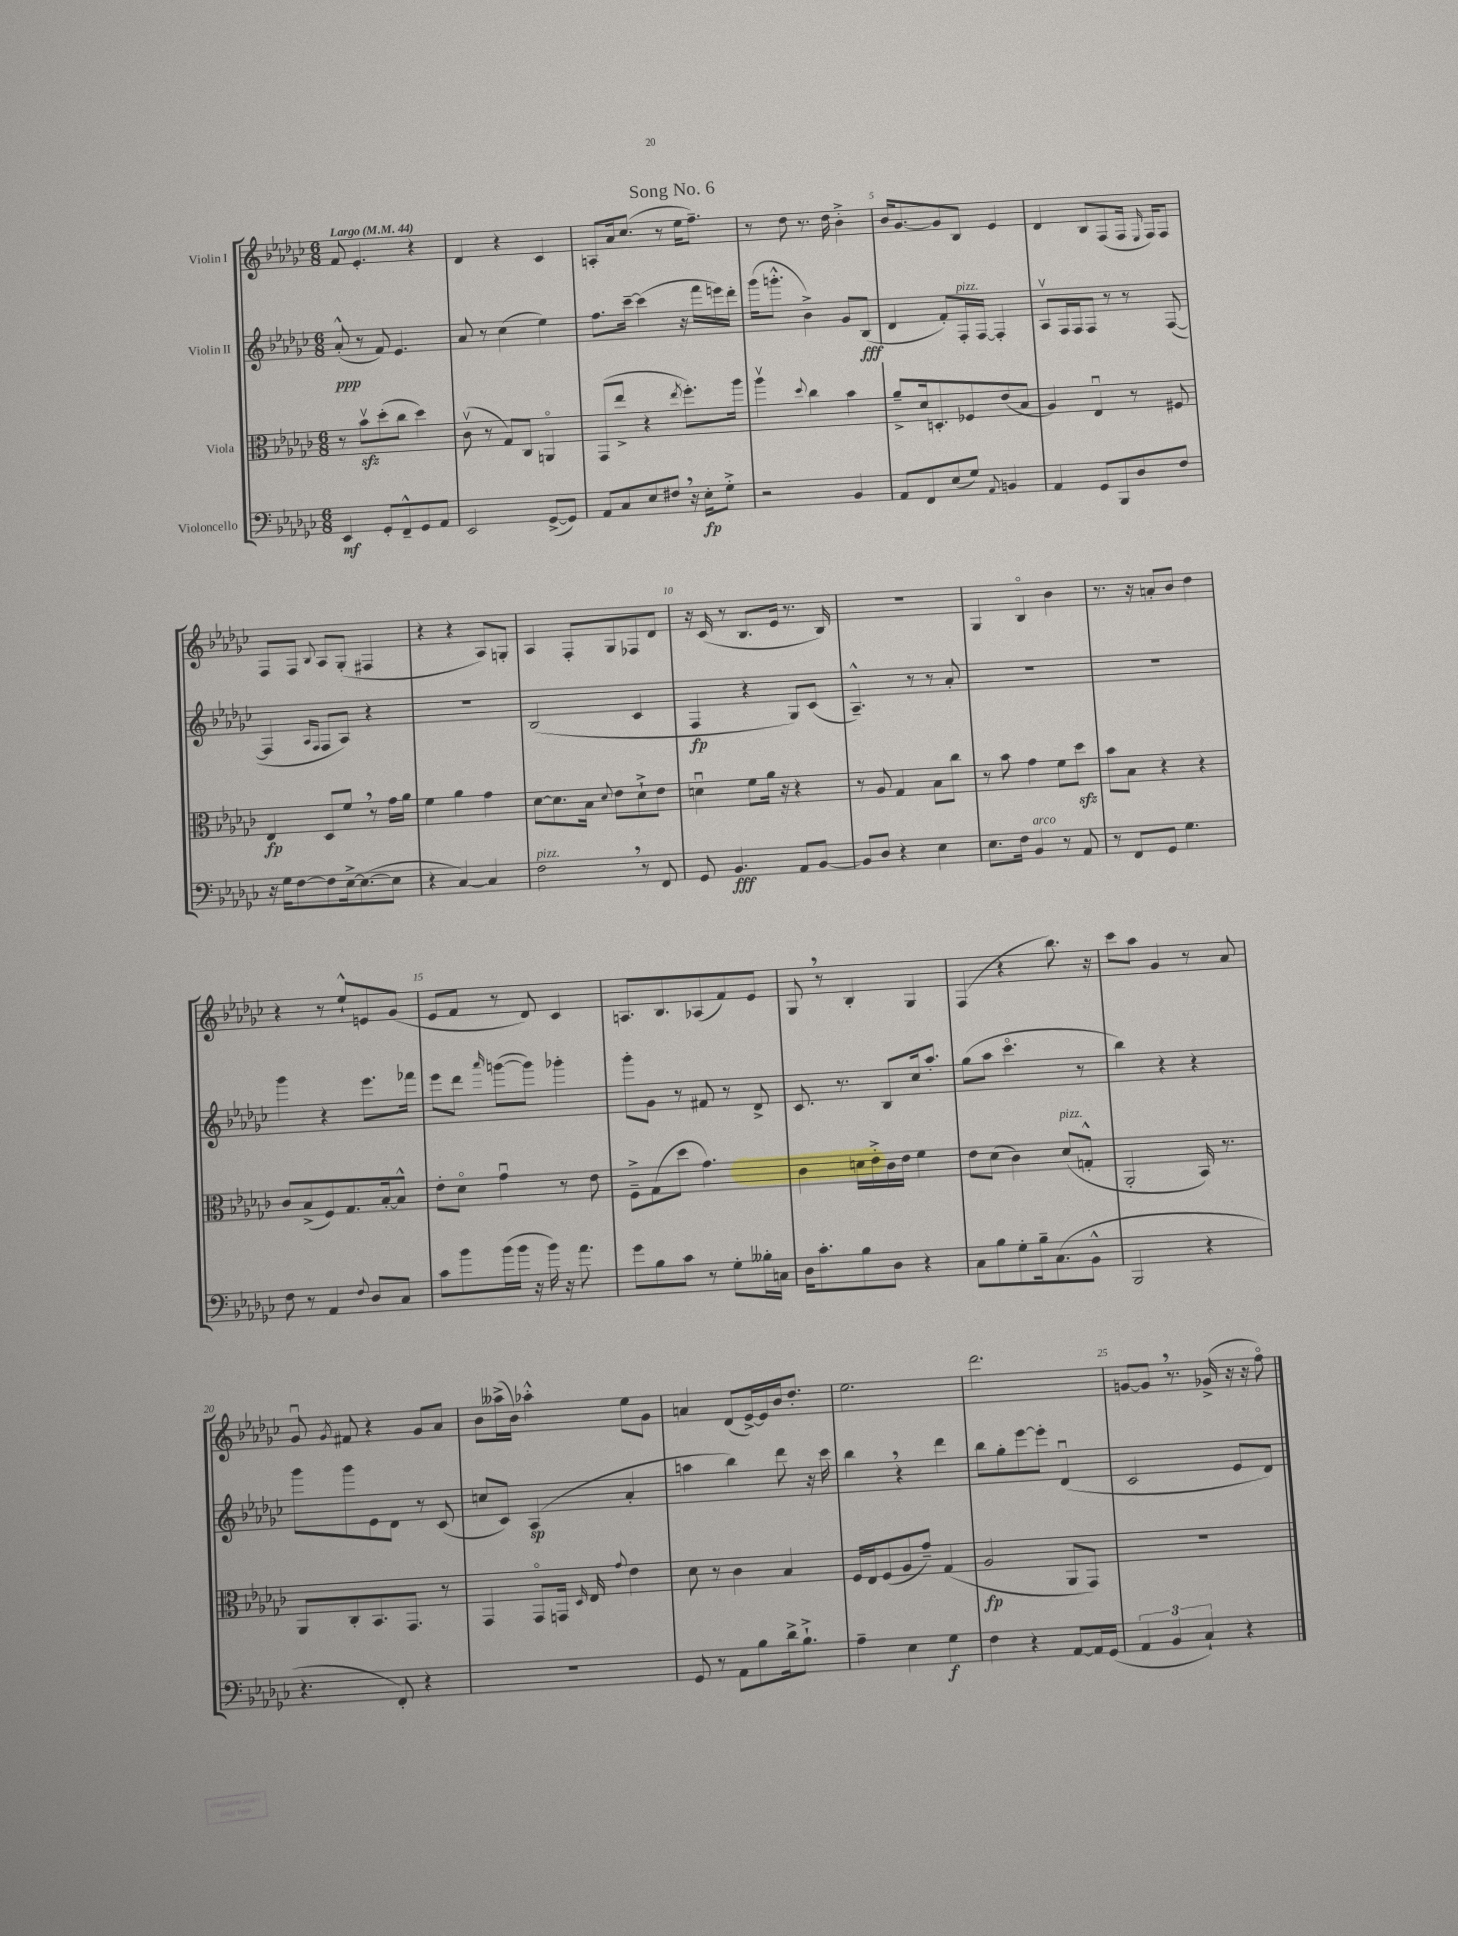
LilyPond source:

\header { title = "Song No. 6" }
<<
\new StaffGroup <<
\new Staff = "s0" \with { instrumentName = "Violin I" } {
    \clef treble \key ges \major \numericTimeSignature \time 6/8 \tempo "Largo" 4 = 44
    \autoBeamOff f'8 ees'4.-. r4 |
    des'4 r4 ces'4 |
    a8[-. aes'16 ces''8.]( r8 ees''16[ f''8.]--) |
    r8 des''8 r8. des''16 bes'4-.-> |
    bes'16[ ges'8.~ ges'8 bes8] ees'4 |
    des'4 bes8[ f8( f16] \grace { ees16 } f16[) f8] |
    f8[ f8] \appoggiatura { bes8 } aes8[ ges8]-.( fis4 |
    r4 r4 aes8[) g8]-. |
    aes4 f8[-. ges8 fes8 des'8] |
    r16 ces'16( r8 bes8.[ ees'16] r8. bes16) |
    R2. |
    ges4 bes4\flageolet bes'4 |
    r8. r16 a'8[-. bes'8] des''4 |
    r4 r8 ees''8[-!-^ e'8 ges'8]( |
    ees'8[ f'8] r8 des'8) ces'4 |
    a8.[ bes8. aes8( f'8) ees'8] |
    ges8 \breathe r8 bes4-. ges4 |
    f4( r4 bes''8.) r16 |
    ces'''8[ aes''8] ges'4 r8 aes'8 |
    ges'8\downbow \acciaccatura { ges'8 } fis'8 r4 ges'8[ aes'8] |
    bes'8[ aeses''16->( bes'16]) aes''4-.-^ ees''8[ ges'8] |
    a'4 des'8[( ees'16~->) ees'16 bes'16 des''8.]-. |
    ees''2. |
    des'''2. |
    g'8[~ g'8] \breathe r8. ges'16->( r16 r16 f''8\flageolet) \bar "|." |
}
\new Staff = "s1" \with { instrumentName = "Violin II" } {
    \clef treble \key ges \major \numericTimeSignature \time 6/8
    \autoBeamOff aes'8-.-^\ppp( r8 f'8) ees'4. |
    aes'8 r8 ces''4( ees''4) |
    f''8.[ ces'''16]~-- ces'''4( r16 f'''16[ e'''16) des'''16]-. |
    ges'''16[( g'''8.]-.-^ bes'4->) ges'8[ bes8]\fff( |
    des'4 f'8[-.) f16-.^\markup { \italic "pizz." } f16]~ f4-. |
    aes8[\upbow f16 f16 f8] r8 r8 f8~( |
    f4 \grace { aes16[ f16] } f8[ aes8]) r4 |
    R2. |
    bes2( ces'4 |
    f4\fp r4 ges8[) ces'8]( |
    aes4.---^) r8 r8 aes'8-. |
    R2. |
    R2. |
    ges'''4 r4 ees'''8.[ fes'''16] |
    ees'''8[ des'''8] \grace { aes'''16 } g'''8[~( g'''8]) ges'''4-. |
    ges'''8[-. ges'8] r8 fis'8 r8 des'8-> |
    ces'8. r8. bes8[ ces''16 aes''8.]-. |
    ges''8[( aes''8] ces'''4.\flageolet r8 |
    bes''4) r4 r4 |
    ges'''8[ ges'''8 ees'8 des'8] r8 ces'8( |
    c''8[ ces'8]) aes4\sp( aes'4-. |
    a''4 bes''4) des'''8 r16 ces'''16 |
    bes''4 \breathe r4 des'''4 |
    bes''8[ ges''8-. ees'''8~ ees'''8]-. des'4\downbow( |
    ces'2 ees'8[ des'8]) \bar "|." |
}
\new Staff = "s2" \with { instrumentName = "Viola" } {
    \clef alto \key ges \major \numericTimeSignature \time 6/8
    \autoBeamOff r8 bes'8[\upbow\sfz des''8-.( ces''8] des''4) |
    ces'8\upbow( r8 ges8[) ces8] a,4\flageolet |
    ges,8[( ees''8]-> r4 \acciaccatura { ees''8 } f''8.[-.) aes''16] |
    aes''4\upbow \appoggiatura { des''8 } ces''4 bes'4 |
    aes'8[---> des'16 d8.-. fes8 ees'8( bes8] |
    aes4) ees4\downbow r8 fis8 |
    ees4\fp des8[ f'8] \breathe r8 ges'16[ aes'16] |
    f'4 aes'4 ges'4 |
    des'8[~ des'8. bes16] \appoggiatura { des'8 } ees'8[ des'8-!-> ees'8] |
    d'4\downbow f'8[ aes'16] r16 r4 |
    r8 aes8 ges4 bes8[ ces''8] |
    r8 bes'8 ges'4 f'8[ des''8]\sfz |
    bes'8[ bes8] r4 r4 |
    ces'8[ bes8->( f8) ges8. bes16~-. bes8]-^ |
    ees'8[-. des'8]\flageolet ges'4\downbow r8 ees'8 |
    f8[---> ges8( des''8] ges'4.) |
    ces'4 d'16[ ees'16-.-> ces'16 ees'16] f'4 |
    ees'8[ des'8]( ces'4) des'8[^\markup { \italic "pizz." }( g8]-.-^ |
    aes,2-. bes,16) r8. |
    aes,8[ ces8-. bes,8. ges,8.] r8 |
    ges,4 ges,8[\flageolet g,16] \grace { des16 } ees16 \appoggiatura { ges'8 } ees'4 |
    des'8 r8 ces'4 bes4 |
    f16[ ees16 f8( aes8 ges'8]--) ges4( |
    aes2\fp aes,8[ ges,8]) |
    R2. \bar "|." |
}
\new Staff = "s3" \with { instrumentName = "Violoncello" } {
    \clef bass \key ges \major \numericTimeSignature \time 6/8
    \autoBeamOff ees,4\mf ges,8[-. f,8---^ ges,8 aes,8] |
    ees,2 ges,8[~->( ges,8]) |
    aes,8[ ces8 ees8 fis8] \breathe r16 ees16[-.\fp ges8]-.-> |
    r2 bes,4 |
    aes,8[ f,8 ees8( ges8]) \appoggiatura { aes,8 } b,4 |
    aes,4 ges,8[ bes,,8 des8 f8] |
    r16 ges16[ f8~ f8 ees16~-> ees8.~( ees8] |
    r4 ces4~) ces4 |
    f2^\markup { \italic "pizz." } \breathe r8 f,8 |
    ges,8 bes,4.\fff aes,8[ bes,8]~ |
    bes,8[ des8] r4 ees4 |
    ees8.[ f16] bes,4^\markup { \italic "arco" } r8 aes,8 |
    r8 f,8[ ges,8] ges4. |
    f8 r8 aes,4 \appoggiatura { f8 } des8[ ces8] |
    ces'8[ bes'8 bes'16( bes'16] r16 bes'16) r16 aes'8. |
    ges'8[ bes8 ces'8] r8 ges8[-. beses16-. c16] |
    des16[ ces'8.-. bes8 des8] r4 |
    ces8[ bes8 ges8-. bes16-- ces8.( bes,8]-^ |
    bes,,2 r4 |
    r4. f,8-.) r4 |
    R2. |
    ges,8 r8 aes,8[ bes8 des'16-> bes8.]-!-> |
    aes4-- ees4 ges4\f |
    f4 r4 aes,8[~ aes,16 ges,16]( |
    \tuplet 3/2 { aes,4 bes,4 ces4-!) } r4 \bar "|." |
}
>>
>>
\layout { \context { \Score \override BarNumber.break-visibility = ##(#f #t #t) barNumberVisibility = #(every-nth-bar-number-visible 5) } }
